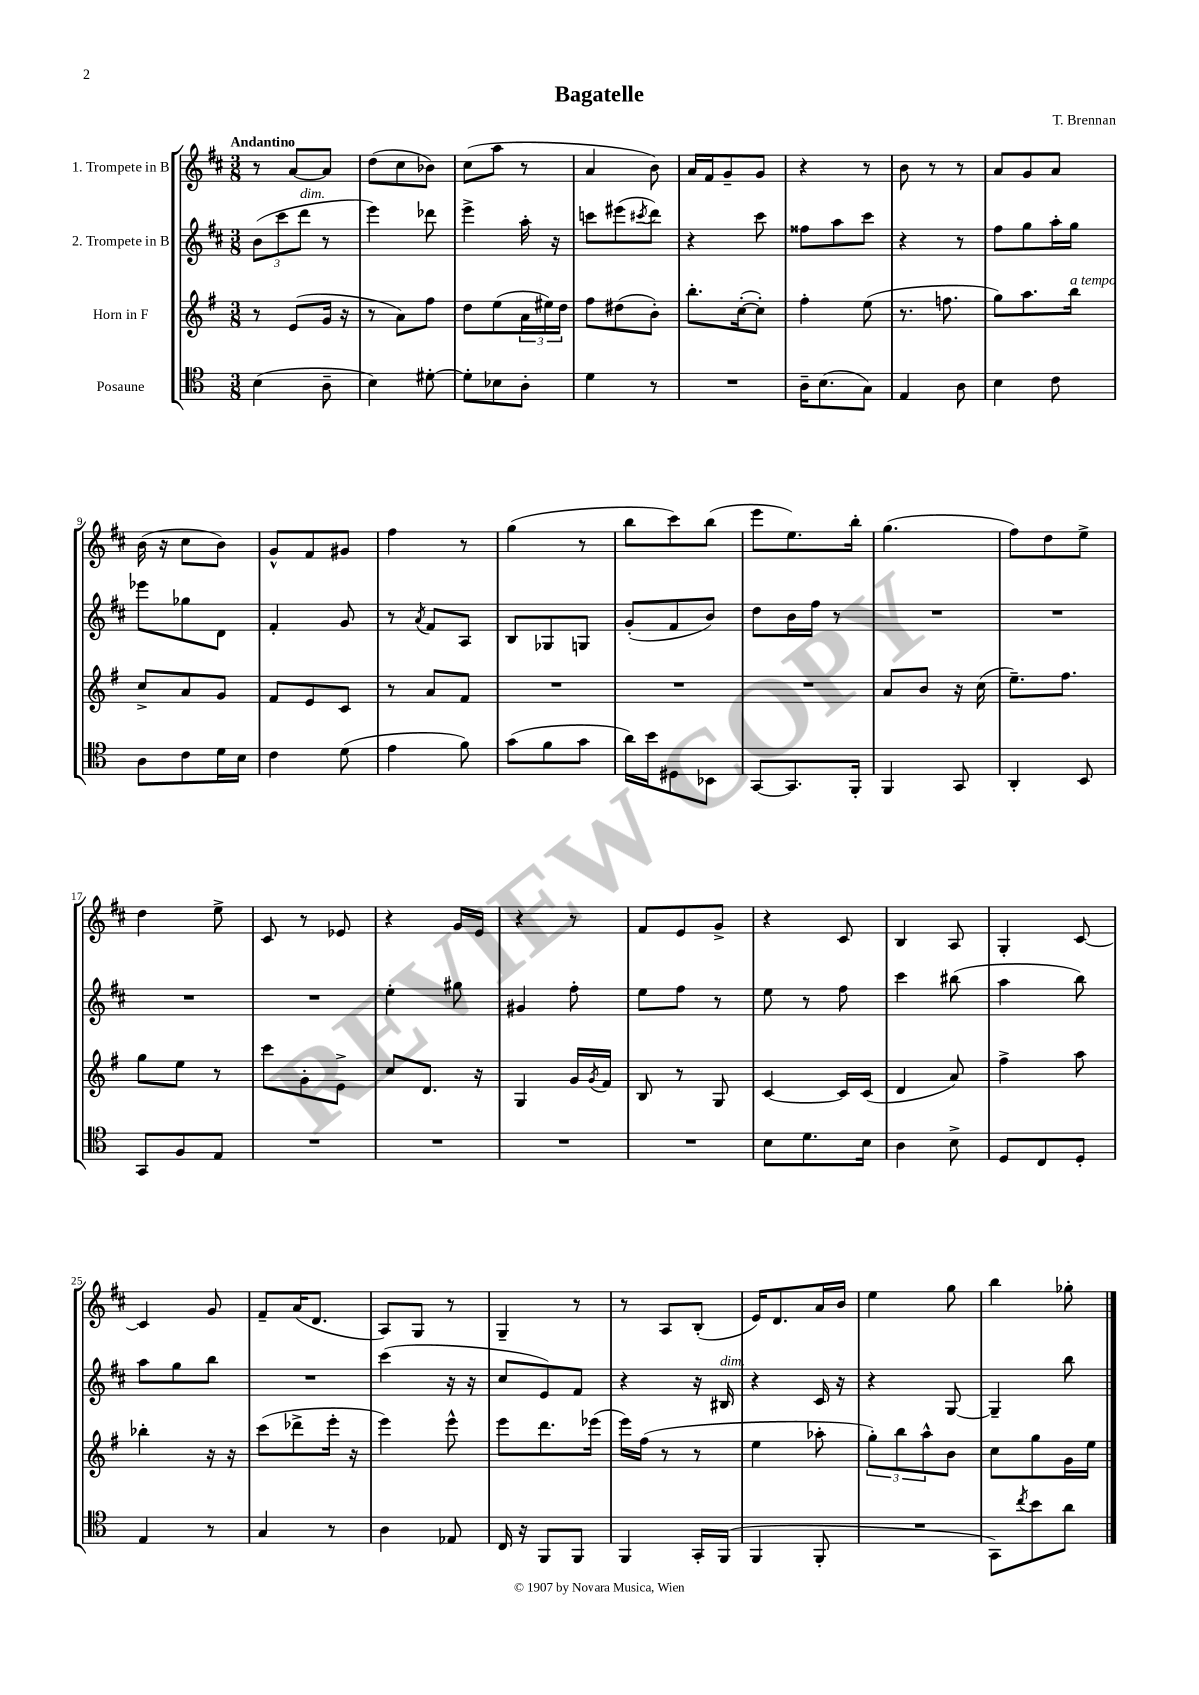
\header { title = "Bagatelle" composer = "T. Brennan" }
<<
\new StaffGroup <<
\new Staff = "s0" \with { instrumentName = "1. Trompete in B" } {
    \clef treble \key d \major \numericTimeSignature \time 3/8 \tempo "Andantino"
    r8 a'8~ a'8 |
    d''8( cis''8 bes'8) |
    cis''8( a''8 r8 |
    a'4 b'8) |
    a'16 fis'16 g'8-- g'8 |
    r4 r8 |
    b'8 r8 r8 |
    a'8 g'8 a'8 |
    b'16( r16 cis''8 b'8) |
    g'8-^ fis'8 gis'8 |
    fis''4 r8 |
    g''4( r8 |
    b''8 cis'''8) b''8( |
    e'''8 e''8.) b''16-. |
    g''4.( |
    fis''8) d''8 e''8-> |
    d''4 e''8-> |
    cis'8 r8 ees'8 |
    r4 g'16 e'16 |
    r4 r8 |
    fis'8 e'8 g'8-> |
    r4 cis'8 |
    b4 a8 |
    g4-. cis'8~ |
    cis'4 g'8 |
    fis'8-- a'16( d'8. |
    a8) g8 r8 |
    g4-- r8 |
    r8 a8 b8-.( |
    e'16) d'8. a'16 b'16 |
    e''4 g''8 |
    b''4 ges''8-. \bar "|." |
}
\new Staff = "s1" \with { instrumentName = "2. Trompete in B" } {
    \clef treble \key d \major \numericTimeSignature \time 3/8
    \tuplet 3/2 { b'8( cis'''8 d'''8^\markup { \italic "dim." } } r8 |
    e'''4) des'''8 |
    e'''4-> a''16-. r16 |
    c'''8 eis'''8( \acciaccatura { cis'''8 } d'''8) |
    r4 cis'''8 |
    fisis''8 a''8 cis'''8 |
    r4 r8 |
    fis''8 g''8 a''16-. g''16 |
    ees'''8 ges''8 d'8 |
    fis'4-. g'8 |
    r8 \acciaccatura { a'8 } fis'8 a8 |
    b8 ges8 g8 |
    g'8-.( fis'8 b'8) |
    d''8 b'16 fis''16 r8 |
    R4. |
    R4. |
    R4. |
    R4. |
    e''4-. gis''8 |
    gis'4 fis''8-. |
    e''8 fis''8 r8 |
    e''8 r8 fis''8 |
    cis'''4 bis''8( |
    a''4 b''8) |
    a''8 g''8 b''8 |
    R4. |
    cis'''4( r16 r16 |
    cis''8 e'8) fis'8 |
    r4 r16 bis16^\markup { \italic "dim." } |
    r4 cis'16 r16 |
    r4 g8~ |
    g4-- b''8 \bar "|." |
}
\new Staff = "s2" \with { instrumentName = "Horn in F" } {
    \clef treble \key g \major \numericTimeSignature \time 3/8
    r8 e'8( g'16 r16 |
    r8 a'8) fis''8 |
    d''8 e''8( \tuplet 3/2 { a'16 eis''16) d''16 } |
    fis''8 dis''8( b'8-.) |
    b''8.-. c''16~-.( c''8-.) |
    fis''4-. e''8( |
    r8. f''8. |
    g''8) a''8. b''16^\markup { \italic "a tempo" } |
    c''8-> a'8 g'8 |
    fis'8 e'8 c'8 |
    r8 a'8 fis'8 |
    R4. |
    R4. |
    R4. |
    a'8 b'8 r16 c''16( |
    e''8.--) fis''8. |
    g''8 e''8 r8 |
    c'''8 g'8-. e'8-> |
    c''8 d'8. r16 |
    g4 g'16 \acciaccatura { g'8 } fis'16 |
    b8 r8 g8 |
    c'4~ c'16 c'16( |
    d'4 a'8) |
    fis''4-> a''8 |
    bes''4-. r16 r16 |
    c'''8( des'''8-> e'''16-. r16 |
    e'''4) e'''8-^ |
    e'''8 d'''8. ees'''16( |
    e'''16) fis''16( r8 r8 |
    e''4 aes''8-. |
    \tuplet 3/2 { g''8-.) b''8 a''8-^ } b'8 |
    c''8 g''8 g'16 e''16 \bar "|." |
}
\new Staff = "s3" \with { instrumentName = "Posaune" } {
    \clef tenor \key c \major \numericTimeSignature \time 3/8
    b4( a8-- |
    b4) dis'8~-. |
    dis'8-. bes8 a8-. |
    d'4 r8 |
    R4. |
    a16-- b8.( g8) |
    e4 a8 |
    b4 c'8 |
    a8 c'8 d'16 b16 |
    c'4 d'8( |
    e'4 f'8) |
    g'8( f'8 g'8 |
    a'16) b'16 dis8 bes,8 |
    g,8~ g,8. f,16-. |
    f,4 g,8 |
    a,4-. b,8 |
    g,8 f8 e8 |
    R4. |
    R4. |
    R4. |
    R4. |
    b8 d'8. b16 |
    a4 b8-> |
    d8 c8 d8-. |
    e4 r8 |
    g4 r8 |
    a4 ees8 |
    c16 r16 f,8 f,8 |
    f,4 g,16-. f,16( |
    f,4 f,8-. |
    R4. |
    g,8) \acciaccatura { c''8 } b'8 a'8 \bar "|." |
}
>>
>>
